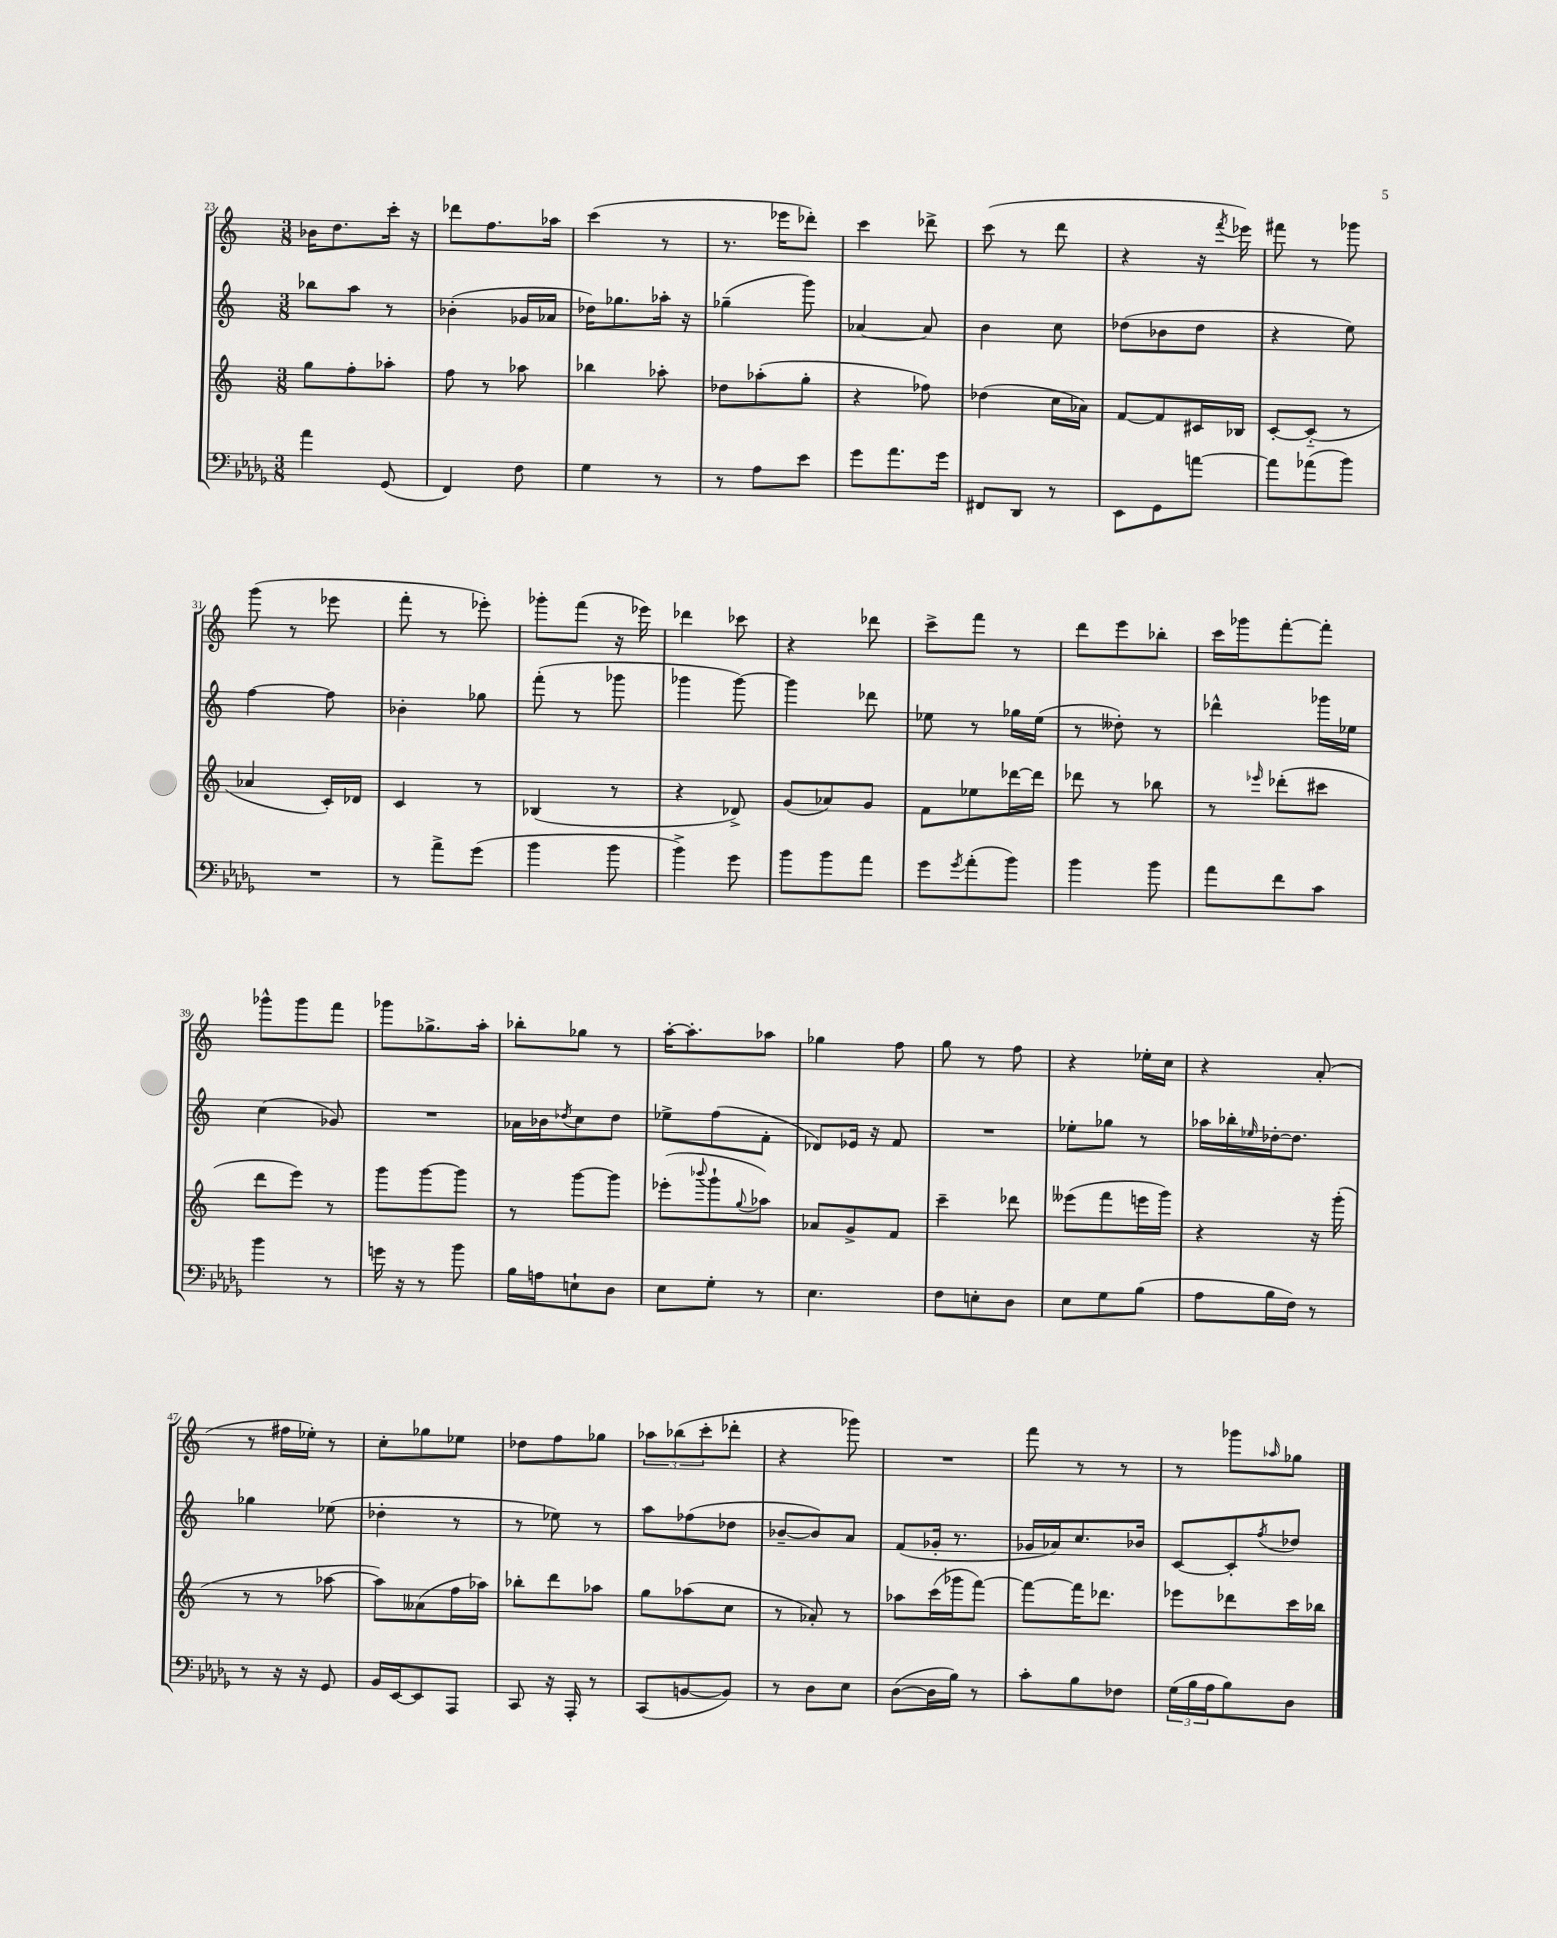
<<
\new StaffGroup <<
\new Staff = "s0" {
    \clef treble \key c \major \numericTimeSignature \time 3/8
    bes'16 d''8. c'''16-. r16 |
    des'''8 f''8. aes''16 |
    c'''4( r8 |
    r8. ees'''16 des'''8-.) |
    c'''4 des'''8-> |
    c'''8( r8 d'''8 |
    r4 r16 \acciaccatura { f'''8 } ees'''16) |
    fis'''8 r8 ges'''8 |
    g'''8( r8 ees'''8 |
    f'''8-. r8 ees'''8-.) |
    ges'''8-. f'''8( r16 ees'''16) |
    des'''4 ces'''8 |
    r4 des'''8 |
    c'''8-> f'''8 r8 |
    d'''8 e'''8 bes''8-. |
    c'''16 ges'''16 f'''8~-. f'''8-. |
    ges'''8-^ ges'''8 f'''8 |
    ges'''8 ges''8.-> a''16-. |
    bes''8-. ges''8 r8 |
    a''16~-. a''8.-. aes''8 |
    ges''4 f''8 |
    g''8 r8 f''8 |
    r4 ees''16-. c''16 |
    r4 a'8-.( |
    r8 fis''16 ees''16-.) r8 |
    c''8-. ges''8 ees''8 |
    des''8 f''8 ges''8 |
    \tuplet 3/2 { aes''8 bes''8( c'''8-. } des'''8-. |
    r4 ges'''8) |
    R4. |
    f'''8 r8 r8 |
    r8 ges'''8 \grace { aes''16 } ges''8 \bar "|." |
}
\new Staff = "s1" {
    \clef treble \key c \major \numericTimeSignature \time 3/8
    bes''8 a''8 r8 |
    bes'4-.( ges'16 aes'16 |
    des''16) ges''8. aes''16-. r16 |
    ges''4--( g'''8) |
    aes'4~ aes'8 |
    b'4 c''8 |
    des''8( bes'8 des''8 |
    r4 e''8) |
    f''4~ f''8 |
    bes'4-. ges''8 |
    f'''8-.( r8 ges'''8 |
    ges'''4 ges'''8~) |
    ges'''4 des'''8 |
    ees''8 r8 ges''16 ees''16( |
    r8 deses''8-.) r8 |
    des'''4-^ ges'''16 ees''16 |
    c''4( ges'8) |
    R4. |
    aes'16 bes'16 \acciaccatura { des''8 } c''8 des''8 |
    ees''8-> f''8( f'8-. |
    des'8) ees'16 r16 f'8 |
    R4. |
    ees''8-. ges''8 r8 |
    aes''16 bes''16-. \grace { ees''16 } des''16~-. des''8. |
    ges''4 ees''8( |
    des''4-. r8 |
    r8 ees''8) r8 |
    a''8 fes''8( des''8 |
    bes'8~-- bes'8) a'8 |
    f'8( ges'16-. r8. |
    ges'16 aes'16) c''8. bes'16 |
    c'8~ c'8-. \acciaccatura { f''8 } des''8 \bar "|." |
}
\new Staff = "s2" {
    \clef treble \key c \major \numericTimeSignature \time 3/8
    g''8 f''8-. aes''8-. |
    f''8 r8 aes''8 |
    bes''4 aes''8-. |
    des''8 aes''8-.( g''8-. |
    r4 fes''8) |
    des''4( c''16 aes'16) |
    f'8~ f'8 cis'16 bes16 |
    c'8~-. c'8-_( r8 |
    aes'4 c'16-.) des'16 |
    c'4 r8 |
    bes4( r8 |
    r4 des'8->) |
    g'8( aes'8) g'8 |
    f'8 ees''8 des'''16~ des'''16 |
    des'''8 r8 bes''8 |
    r8 \grace { ees'''16 } des'''8-.( cis'''8 |
    d'''8 e'''8) r8 |
    g'''8 g'''8~ g'''8 |
    r8 g'''8~ g'''8 |
    ees'''8-.( \appoggiatura { bes'''8 } g'''8-! \appoggiatura { g''8 } aes''8) |
    aes'8 g'8-> f'8 |
    c'''4-- des'''8 |
    eeses'''8( f'''8 e'''16 g'''16) |
    r4 r16 g'''16-.( |
    r8 r8 aes''8~ |
    aes''8) aeses'8( f''16 aes''16) |
    bes''8-. d'''8 aes''8 |
    g''8 aes''8( c''8 |
    r8 aes'8-.) r8 |
    aes''8 c'''16( ges'''16 f'''8~) |
    f'''8~ f'''16 des'''8. |
    ees'''8 des'''8 c'''16 bes''16 \bar "|." |
}
\new Staff = "s3" {
    \clef bass \key des \major \numericTimeSignature \time 3/8
    aes'4 ges,8( |
    f,4) f8 |
    ges4 r8 |
    r8 aes8 ees'8 |
    ges'8 aes'8. ges'16 |
    fis,8 des,8 r8 |
    ees,8 ges,8 a'8~ |
    a'8 aes'8( bes'8) |
    R4. |
    r8 aes'8-> ges'8( |
    bes'4 bes'8 |
    bes'4->) ges'8 |
    bes'8 bes'8 aes'8 |
    ges'8 \acciaccatura { ges'8 } aes'8-.( bes'8) |
    bes'4 bes'8 |
    aes'8 f'8 c'8 |
    bes'4 r8 |
    g'16 r16 r8 bes'8 |
    bes16 a16 e8-! des8 |
    ees8 ges8-. r8 |
    ees4. |
    f8 e8-. des8 |
    ees8 ges8 bes8( |
    aes8 bes16 f16) r8 |
    r8 r16 r16 ges,8 |
    bes,16 ees,16~ ees,8 aes,,8 |
    c,8 r16 aes,,16-. r8 |
    c,8( b,8~ b,8) |
    r8 des8 ees8 |
    des8~( des16 bes16) r8 |
    c'8-. bes8 fes8 |
    \tuplet 3/2 { ges16( bes16 aes16 } bes8) des8 \bar "|." |
}
>>
>>
\layout { \context { \Score currentBarNumber = #23 } }
